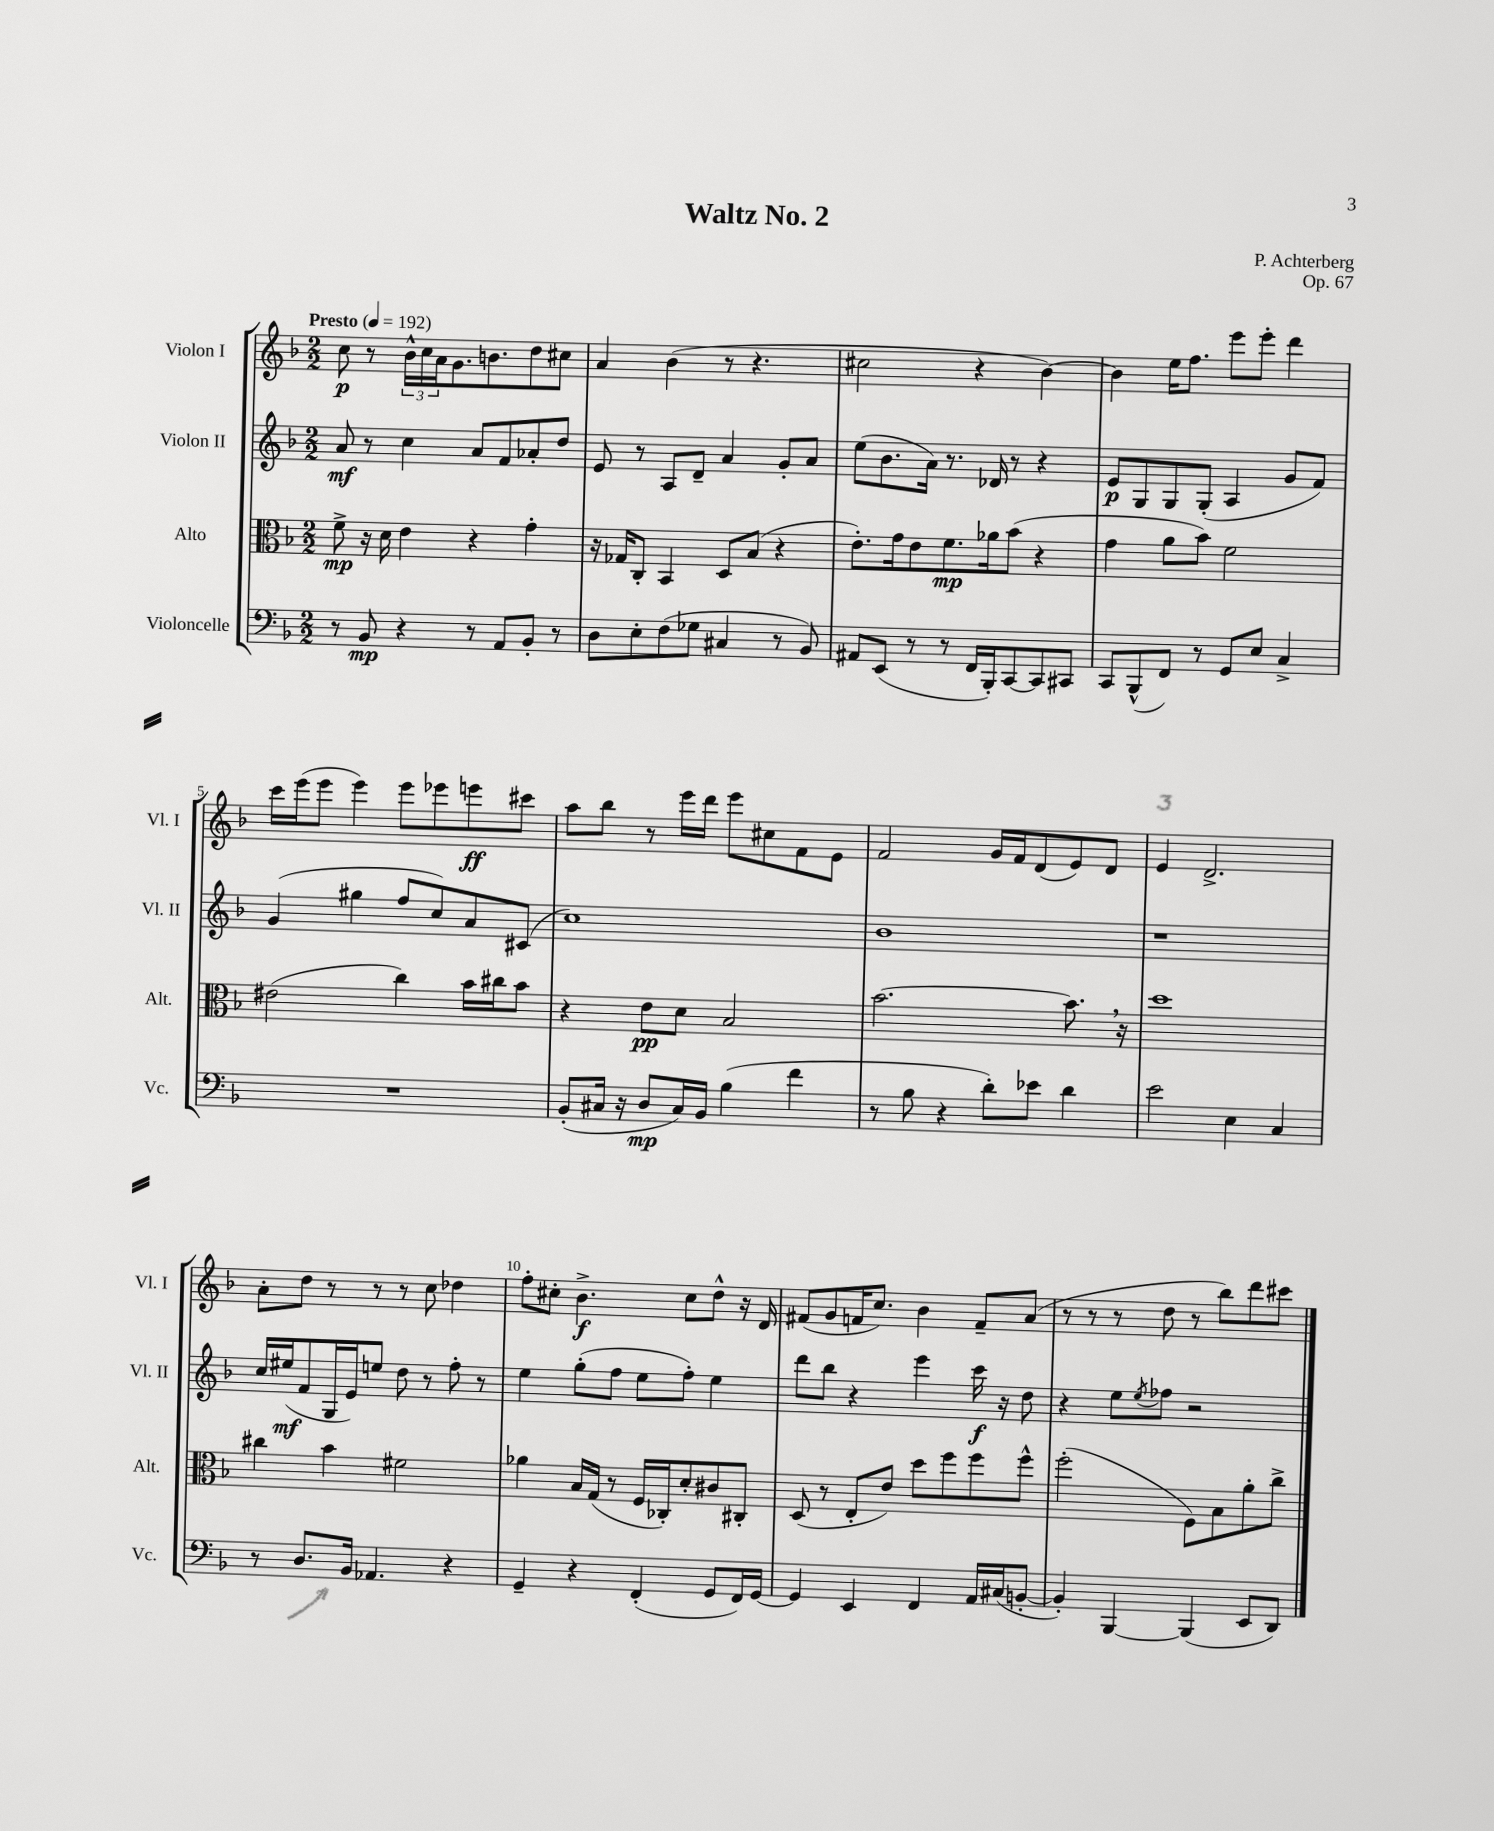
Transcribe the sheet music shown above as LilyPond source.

\header { title = "Waltz No. 2" composer = "P. Achterberg" opus = "Op. 67" }
<<
\new StaffGroup <<
\new Staff = "s0" \with { instrumentName = "Violon I" shortInstrumentName = "Vl. I" } {
    \clef treble \key f \major \numericTimeSignature \time 2/2 \tempo "Presto" 4 = 192
    c''8\p r8 \tuplet 3/2 { bes'16-^ c''16 a'16 } g'8. b'8. d''8 cis''8 |
    a'4 bes'4( r8 r4. |
    cis''2 r4 bes'4~) |
    bes'4 e''16 f''8. e'''8 e'''8-. d'''4 |
    c'''16 e'''16( e'''8 e'''4) e'''8 ees'''8 e'''8\ff cis'''8 |
    a''8 bes''8 r8 e'''16 d'''16 e'''8 cis''8 f'8 e'8 |
    f'2 g'16 f'16 d'8( e'8) d'8 |
    e'4 d'2.-> |
    a'8-. d''8 r8 r8 r8 c''8 des''4 |
    f''8-. cis''8-. bes'4.->\f cis''8 d''8-^ r16 d'16 |
    fis'8( g'8 f'16 c''8.) bes'4 f'8-- a'8( |
    r8 r8 r8 d''8 r8 bes''8) d'''8 cis'''8 \bar "|." |
}
\new Staff = "s1" \with { instrumentName = "Violon II" shortInstrumentName = "Vl. II" } {
    \clef treble \key f \major \numericTimeSignature \time 2/2
    a'8\mf r8 c''4 a'8 f'8 aes'8-. d''8 |
    e'8 r8 a8 d'8-- a'4 g'8-. a'8 |
    e''8( bes'8. a'16) r8. des'16 r8 r4 |
    e'8\p g8 g8 g8-.( a4 g'8 f'8) |
    g'4( gis''4 f''8 c''8) a'8 cis'8( |
    c''1) |
    bes'1 |
    r1 |
    c''16 eis''16\mf( f'8 g16 e'16) e''8 d''8 r8 f''8-. r8 |
    e''4 g''8-.( f''8 e''8 f''8-.) e''4 |
    d'''8 bes''8 r4 e'''4 c'''16\f r16 d''8 |
    r4 e''8 \acciaccatura { e''8 } fes''8 r2 \bar "|." |
}
\new Staff = "s2" \with { instrumentName = "Alto" shortInstrumentName = "Alt." } {
    \clef alto \key f \major \numericTimeSignature \time 2/2
    f'8->\mp r16 d'16 e'4 r4 g'4-. |
    r16 ges16 c8-. bes,4 d8 bes8( r4 |
    e'8.-.) g'16 e'8 f'8.\mp aes'16 bes'8( r4 |
    g'4 a'8 bes'8) f'2 |
    eis'2( c''4) bes'16 cis''16 bes'8 |
    r4 e'8\pp d'8 bes2 |
    bes'2.~ bes'8. \breathe r16 |
    d''1 |
    cis''4 bes'4 fis'2 |
    aes'4 bes16 g16( r8 f16 ces16-.) d'8-. cis'8 cis8-. |
    d8( r8 e8-. e'8) d''8 f''8 f''8 f''8-^ |
    f''2-.( f8) bes8 a'8-. c''8-> \bar "|." |
}
\new Staff = "s3" \with { instrumentName = "Violoncelle" shortInstrumentName = "Vc." } {
    \clef bass \key f \major \numericTimeSignature \time 2/2
    r8 bes,8\mp r4 r8 a,8 bes,8-. r8 |
    d8 e8-. f8( ges8 cis4 r8 bes,8) |
    ais,8 e,8( r8 r8 f,16 bes,,16-.) c,8~ c,8 cis,8 |
    c,8 bes,,8-^( f,8) r8 g,8 e8 c4-> |
    R1 |
    bes,8-.( cis16 r16 d8\mp cis16) bes,16 bes4( f'4 |
    r8 bes8 r4 d'8-.) ees'8 d'4 |
    e'2 e4 c4 |
    r8 d8. bes,16 aes,4. r4 |
    g,4-- r4 f,4-.( g,8 f,16) g,16~ |
    g,4 e,4 f,4 a,16 cis16( b,8~-. |
    b,4-.) bes,,4~ bes,,4( e,8 d,8) \bar "|." |
}
>>
>>
\layout { \context { \Score \override BarNumber.break-visibility = ##(#f #t #t) barNumberVisibility = #(every-nth-bar-number-visible 5) } }
